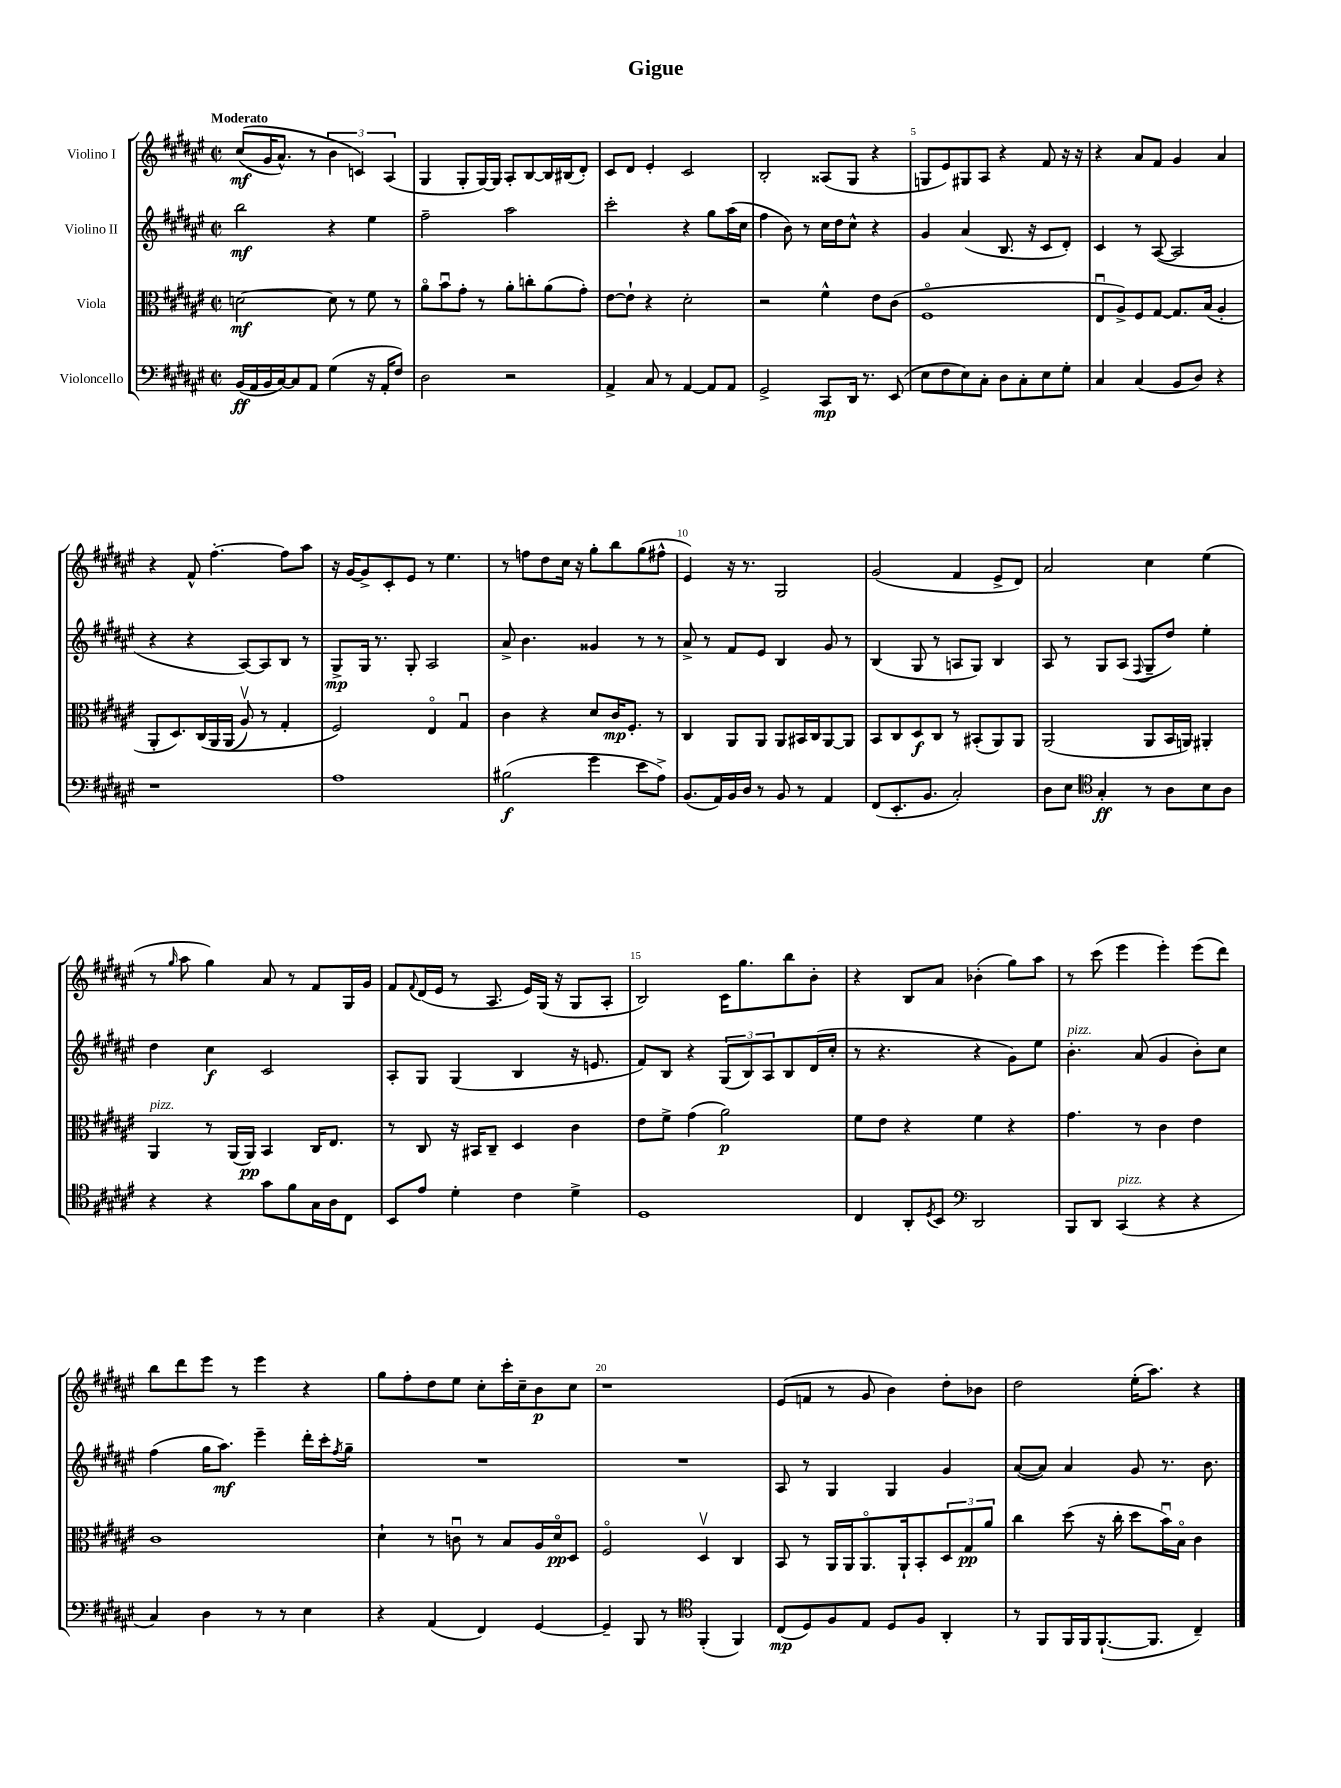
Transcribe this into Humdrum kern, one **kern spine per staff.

**kern	**kern	**kern	**kern
*staff4	*staff3	*staff2	*staff1
*clefF4	*clefC3	*clefG2	*clefG2
*k[f#c#g#d#a#e#]	*k[f#c#g#d#a#e#]	*k[f#c#g#d#a#e#]	*k[f#c#g#d#a#e#]
*M2/2	*M2/2	*M2/2	*M2/2
*met(c|)	*met(c|)	*met(c|)	*met(c|)
(16BB	[2d	2bb	&((8cc#
16AA#	.	.	.
16BB	.	.	16g#
[16C#)	.	.	8.a#^^)
8C#]	.	.	.
8AA#	.	.	8r
(4G#	8d]	4r	6b
.	8r	.	.
.	.	.	6c&)
16r	8f#	4ee#	.
16AA#'	.	.	.
.	.	.	(6A#
8F#)	8r	.	.
=	=	=	=
2D#	8a#o	2ff#~	4G#
.	8bu	.	.
.	8g#'	.	8G#'
.	8r	.	[16G#)
.	.	.	16G#]
2r	8a#'	2aa#	8A#'
.	8cc'	.	[8B
.	(8a#	.	16B]
.	.	.	(16B#
.	8g#')	.	8d#')
=	=	=	=
4AA#^	[8e#	2ccc#'	8c#
.	8e#`]	.	8d#
8C#	4r	.	4e#'
8r	.	.	.
[4AA#	2d#'	4r	2c#
8AA#]	.	8gg#	.
8AA#	.	(16aa#	.
.	.	16cc#	.
=	=	=	=
2GG#^	2r	4ff#	2B'
.	.	8b)	.
.	.	8r	.
8CC#	4f#^^	16cc#	(8A##
.	.	16dd#	.
16DD#	.	8cc#^^	8G#
8.r	.	.	.
.	8e#	4r	4r
(8EE#	(8c#	.	.
=	=	=	=
8E#	1F#o	4g#	8G
8F#	.	.	8e#)
8E#)	.	(4a#	8G#
8C#'	.	.	8A#
8D#	.	8.B	4r
8C#'	.	.	.
.	.	16r	.
8E#	.	8c#	8f#
8G#'	.	8d#')	16r
.	.	.	16r
=	=	=	=
4C#	8E#u	4c#	4r
.	8A#^)	.	.
(4C#	8F#	8r	8a#
.	[8G#	([8A#	8f#
8BB	8.G#]	2A#]	4g#
8D#)	.	.	.
.	(16B	.	.
4r	4A#'	.	4a#
=	=	=	=
1r	8AA#'	4r	4r
.	8.D#)	.	.
.	.	4r	8f#^^
.	&(16C#	.	.
.	16AA#	.	[4.ff#'
.	(16AA#	.	.
.	8A#v)	[8A#)	.
.	8r	8A#]	.
.	4G#'	8B	8ff#]
.	.	8r	8aa#
=	=	=	=
1A#	2F#&)	8G#^	16r
.	.	.	[16g#
.	.	16G#	8g#^]
.	.	8.r	.
.	.	.	8c#'
.	.	8G#'	8e#
.	4E#o	2A#	8r
.	.	.	4.ee#
.	4G#u	.	.
=	=	=	=
(2B#	4c#	8a#^	8r
.	.	4.b	8ff
.	4r	.	8dd#
.	.	.	16cc#
.	.	.	16r
4g#	8d#	4g##	8gg#'
.	16c#	.	8bb
.	8.F#'	.	.
8e#	.	8r	(8gg#
8A#^)	8r	8r	8ff#^^
=	=	=	=
(8.BB	4C#	8a#^	4e#)
.	.	8r	.
16AA#)	.	.	.
16BB	8AA#	8f#	16r
16D#	.	.	8.r
8r	8AA#	8e#	.
8BB	8AA#	4B	2G#
8r	16BB#	.	.
.	16C#	.	.
4AA#	[8AA#	8g#	.
.	8AA#]	8r	.
=	=	=	=
(8FF#	8BB	(4B	(2g#
8.EE#'	8C#	.	.
.	8D#	8G#	.
8.BB	.	.	.
.	8C#	8r	.
2C#')	8r	8A	4f#
.	(8BB#'	8G#)	.
.	8AA#)	4B	8e#^
.	8AA#	.	8d#)
=	=	=	=
8D#	(2AA#	8A#	2a#
8E#	.	8r	.
*clefC4	*	*	*
4G#'	.	8G#	.
.	.	(8A#	.
.	.	8qqF#	.
8r	8AA#	8G#~	4cc#
8A#	16BB	8dd#)	.
.	16AA)	.	.
8B	4AA#'	4ee#'	(4ee#
8A#	.	.	.
=	=	=	=
4r	4AA#	4dd#	8r
.	.	.	16qqgg#
.	.	.	8aa#
4r	8r	4cc#	4gg#)
.	(16AA#	.	.
.	16AA#)	.	.
8g#	4BB	2c#	8a#
8f#	.	.	8r
16G#	16C#	.	8f#
16A#	8.E#	.	.
8C#	.	.	16G#
.	.	.	16g#
=	=	=	=
8BB	8r	8A#'	8f#
.	.	.	8qqf#
8e#	8C#	8G#	(16d#
.	.	.	16e#
4d#'	16r	(4G#	8r
.	16BB#	.	.
.	8C#~	.	8.A#
4c#	4D#	4B	.
.	.	.	16e#)
.	.	.	(16G#
.	.	.	16r
4d#^	4c#	16r	8G#
.	.	8.e	.
.	.	.	8A#'
=	=	=	=
1D#	8e#	8f#)	2B)
.	8f#^	8B	.
.	(4g#	4r	.
.	2a#)	(12G#	16c#
.	.	.	8.gg#
.	.	12B)	.
.	.	12A#	.
.	.	8B	8bb
.	.	(16d#	8b'
.	.	16cc#'	.
=	=	=	=
4C#	8f#	8r	4r
.	8e#	4.r	.
8AA#'	4r	.	8B
8qD#	.	.	.
8BB	.	.	8a#
*clefF4	*	*	*
2DD#	4f#	4r	(4b-'
.	4r	8g#)	8gg#)
.	.	8ee#	8aa#
=	=	=	=
8BBB	4.g#	4.b'	8r
8DD#	.	.	(8ccc#
(4CC#	.	.	4eee#
.	8r	(8a#	.
4r	4c#	4g#	4eee#')
4r	4e#	8b')	(8eee#
.	.	8cc#	8ddd#)
=	=	=	=
4C#)	1c#	(4ff#	8bb
.	.	.	8ddd#
4D#	.	16gg#	8eee#
.	.	8.aa#)	.
.	.	.	8r
8r	.	4eee#~	4eee#
8r	.	.	.
4E#	.	16ddd#'	4r
.	.	16ccc#'	.
.	.	8qff#	.
.	.	8gg#~	.
=	=	=	=
4r	4d#`	1r	8gg#
.	.	.	8ff#'
(4AA#	8r	.	8dd#
.	8cu	.	8ee#
4FF#)	8r	.	8cc#'
.	8B	.	16ccc#'
.	.	.	16cc#~
[4GG#	16A#	.	8b
.	16d#o	.	.
.	8D#	.	8cc#
=	=	=	=
4GG#~]	2F#o	1r	1r
8BBB	.	.	.
8r	.	.	.
*clefC4	*	*	*
(4FF#'	4D#v	.	.
4FF#)	4C#	.	.
=	=	=	=
(8C#	8BB	8A#	(8e#
8D#)	8r	8r	8f
8F#	16AA#	4G#	8r
.	16AA#	.	.
8E#	8.AA#o	.	8g#
8D#	.	4G#	4b)
.	16AA#`	.	.
8F#	8BB'	.	.
4AA#'	12D#	4g#	8dd#'
.	12G#	.	.
.	.	.	8b-
.	12a#	.	.
=	=	=	=
8r	4cc#	([8a#	2dd#
8FF#	.	8a#])	.
16FF#	(8dd#	4a#	.
16FF#	.	.	.
([8.FF#`	16r	.	.
.	16cc#'	.	.
.	8dd#	8g#	(16ee#'
8.FF#]	.	.	8.aa#)
.	16bu)	8.r	.
.	16Bo	.	.
4C#~)	4c#	.	4r
.	.	8.b	.
==	==	==	==
*-	*-	*-	*-
